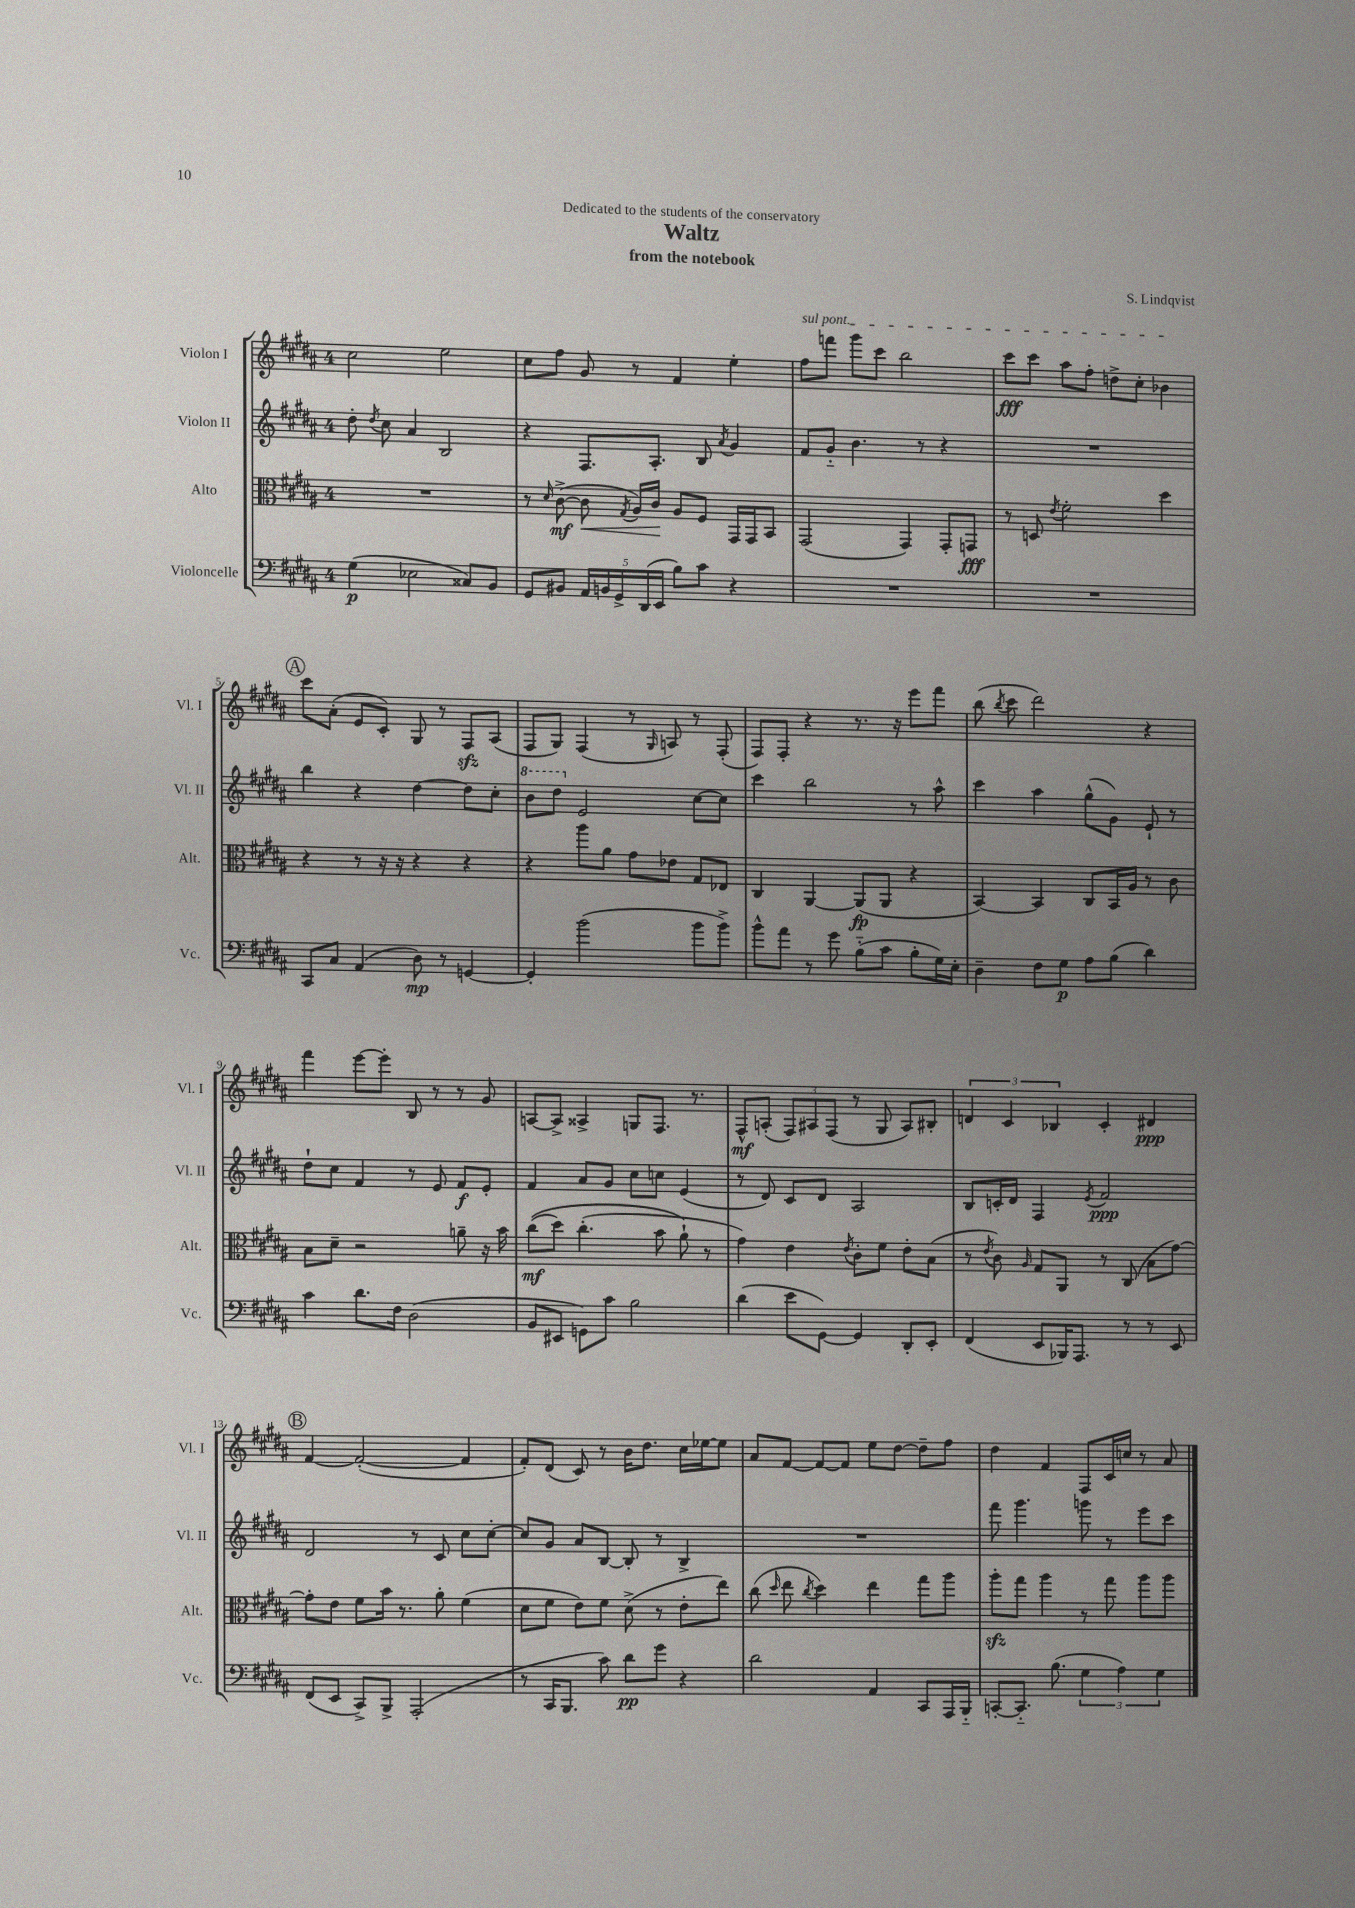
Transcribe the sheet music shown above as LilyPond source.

\header { title = "Waltz" composer = "S. Lindqvist" subtitle = "from the notebook" dedication = "Dedicated to the students of the conservatory" }
<<
\new StaffGroup <<
\new Staff = "s0" \with { instrumentName = "Violon I" shortInstrumentName = "Vl. I" } {
    \clef treble \key b \major \once \override Staff.TimeSignature.style = #'single-digit \time 4/4
    \autoBeamOff cis''2 e''2 |
    cis''8[ fis''8] gis'8 r8 fis'4 e''4-. |
    \once \override TextSpanner.bound-details.left.text = \markup { \italic "sul pont." } fis''8[\startTextSpan f'''8] gis'''8[ cis'''8] b''2 |
    cis'''8[\fff cis'''8] ais''8[ fis''8]-. d''8[-> cis''8]-. bes'4\stopTextSpan |
    \mark \markup { \circle "A" } cis'''8[ ais'8]-.( e'8[ cis'8]-.) gis8 r8 fis8[\sfz ais8]( |
    fis8[ gis8]) fis4( r8 \grace { gis16 } a8) r8 fis8-.( |
    fis8[) fis8]-. r4 r8. r16 e'''8[ fis'''8] |
    b''8( \acciaccatura { b''8 } cis'''8 dis'''2) r4 |
    fis'''4 e'''8[~ e'''8]-. b8 r8 r8 gis'8 |
    a8[~ a8]-> aisis4-> g8[ fis8.] r8. |
    fis8[-^\mf a8]-.( \tuplet 3/2 { fis8[) ais8 fis8]( } r8 gis8 ais8[) bis8]-. |
    \tuplet 3/2 { d'4 cis'4 bes4 } cis'4-. dis'4\ppp |
    \mark \markup { \circle "B" } fis'4~ fis'2~-.( fis'4 |
    fis'8[-.) dis'8]( cis'8) r8 b'16[ dis''8.] cis''16[ ees''16~ ees''8] |
    ais'8[ fis'8]~ fis'8[~ fis'8] e''8[ dis''8]~ dis''8[-- fis''8] |
    dis''4 fis'4 fis8[ cis'16 c''16] r8 ais'8 \bar "|." |
}
\new Staff = "s1" \with { instrumentName = "Violon II" shortInstrumentName = "Vl. II" } {
    \clef treble \key b \major \once \override Staff.TimeSignature.style = #'single-digit \time 4/4
    \autoBeamOff dis''8-. \acciaccatura { dis''8 } cis''8 ais'4 b2 |
    r4 fis8.[ ais8.]-. b8 \acciaccatura { ais'8 } gis'4 |
    fis'8[ gis'8]-_ b'4. r8 r4 |
    R1 |
    \mark \markup { \circle "A" } b''4 r4 dis''4~ dis''8[ cis''8]-. |
    \ottava #1 b''8[ dis'''8] \ottava #0 e'2 cis''8[~ cis''8] |
    cis'''4 b''2 r8 ais''8-^ |
    cis'''4 ais''4 gis''8[-^( gis'8]) e'8-! r8 |
    dis''8[-! cis''8] fis'4 r8 e'8 fis'8[\f e'8]-. |
    fis'4 ais'8[ gis'8] cis''8[ c''8] e'4( |
    r8 dis'8) cis'8[ dis'8] ais2 |
    b8[ c'16-. dis'16] fis4 \acciaccatura { e'8 } fis'2\ppp |
    \mark \markup { \circle "B" } dis'2 r8 cis'8 cis''8[ cis''8]~-. |
    cis''8[ gis'8] ais'8[ b8]~ b8-. r8 b4-> |
    R1 |
    fis'''8 gis'''4. g'''8 r8 e'''8[ cis'''8] \bar "|." |
}
\new Staff = "s2" \with { instrumentName = "Alto" shortInstrumentName = "Alt." } {
    \clef alto \key b \major \once \override Staff.TimeSignature.style = #'single-digit \time 4/4
    \autoBeamOff R1 |
    r8 \grace { dis'16 } cis'8~->\mf( cis'8\< \acciaccatura { gis8 } ais16[) cis'16]\! ais8[ fis8] gis,16[ gis,16 b,8] |
    gis,2( gis,4) gis,8[-. g,8]\fff |
    r8 d8 \acciaccatura { e'8 } fis'2-. dis''4 |
    \mark \markup { \circle "A" } r4 r8 r16 r16 r4 r4 |
    r4 ais''8[ ais'8] gis'8[ ees'8] gis8[ ees8] |
    cis4 ais,4~ ais,8[\fp( ais,8] r4 |
    b,4~) b,4 cis8[ b,16 ais16] r8 cis'8 |
    b8[ dis'8]-- r2 a'8-- r16 b'16 |
    cis''8[\mf(\( dis''8]) cis''4.-.( b'8 ais'8-!\) r8 |
    gis'4) e'4 \acciaccatura { e'8 } cis'8[-. fis'8] e'8[-. b8]( |
    r8 \acciaccatura { e'8 } cis'8) \grace { ais16 } gis8[ ais,8] r8 cis8( b8[ gis'8]~) |
    \mark \markup { \circle "B" } gis'8[-. e'8] fis'8[ b'16] r8. ais'8-. fis'4( |
    dis'8[ fis'8] e'8[) fis'8] dis'8->( r8 e'8[-. e''8]) |
    cis''8( \grace { dis''16 } e''8 \acciaccatura { cis''8 } dis''4) e''4 gis''8[ ais''8] |
    ais''8[-.\sfz gis''8] ais''4 r8 gis''8 ais''8[ ais''8] \bar "|." |
}
\new Staff = "s3" \with { instrumentName = "Violoncelle" shortInstrumentName = "Vc." } {
    \clef bass \key b \major \once \override Staff.TimeSignature.style = #'single-digit \time 4/4
    \autoBeamOff gis4\p( ees2 cisis8[) b,8] |
    gis,8[ bis,8] \tuplet 5/4 { ais,16[ b,16 gis,16-> dis,16( e,16] } b8[) cis'8] r4 |
    R1 |
    R1 |
    \mark \markup { \circle "A" } cis,8[ cis8] ais,4( dis8\mp) r8 g,4~ |
    g,4-. b'2( b'8[ b'8]->) |
    b'8[-^ ais'8] r8 gis'8 b8[-_( cis'8] b8[-. gis16) e16]-. |
    dis4-- fis8[ gis8]\p ais8[ b8]( dis'4) |
    cis'4 dis'8.[ fis16] dis2( |
    b,8[ eis,8] g,8[) cis'8] b2 |
    dis'4( e'8[ gis,8]~) gis,4 dis,8[-. e,8]-. |
    fis,4( e,8[ bes,,16) ais,,8.] r8 r8 e,8 |
    \mark \markup { \circle "B" } fis,8[( e,8] cis,8[->) b,,8]-> ais,,2-.( |
    r8 cis,16[ b,,8.] cis'8) dis'8[\pp gis'8] r4 |
    dis'2 ais,4 cis,8[ ais,,16 b,,16]-_ |
    c,8[~-. c,8.]-_ b8.( \tuplet 3/2 { gis4 ais4) gis4 } \bar "|." |
}
>>
>>
